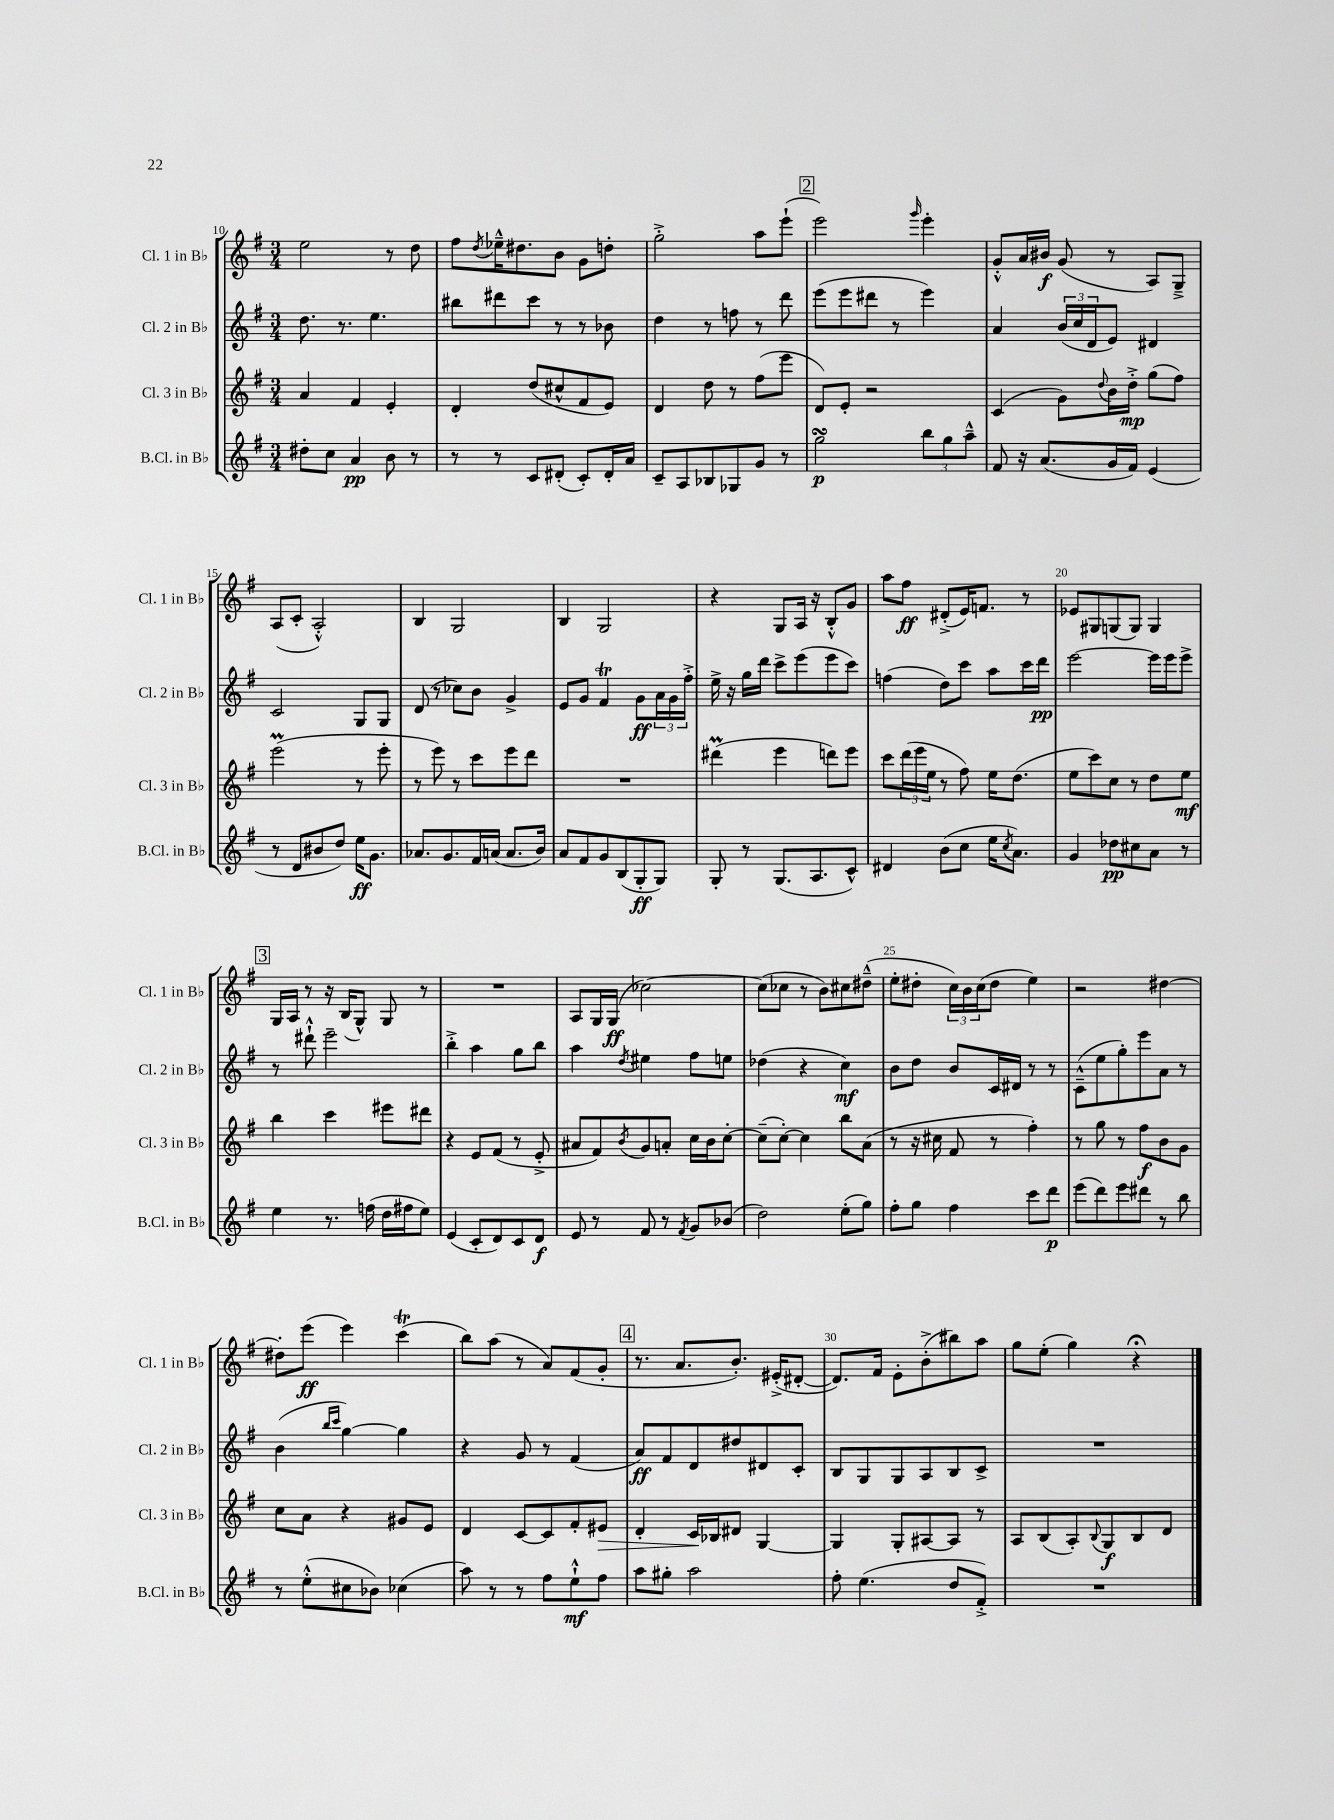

**kern	**kern	**kern	**kern
*staff4	*staff3	*staff2	*staff1
*clefG2	*clefG2	*clefG2	*clefG2
*k[f#]	*k[f#]	*k[f#]	*k[f#]
*M3/4	*M3/4	*M3/4	*M3/4
8dd#'	4a	8.dd	2ee
8cc	.	.	.
.	.	8.r	.
4a	4f#	.	.
.	.	4.ee	.
8b	4e'	.	8r
8r	.	.	8dd
=	=	=	=
8r	4d'	8bb#	8ff#
.	.	.	8qdd
8r	.	8ddd#	16ee-~^^
.	.	.	8.dd#
8c	(8dd	8ccc	.
(8d#'	8cc#^^	8r	8b
8c')	8f#	8r	8g
16d#'	8e)	8b-	8dd'
16a	.	.	.
=	=	=	=
8c~	4d	4dd	2gg'^
8A	.	.	.
8B-	8dd	8r	.
8G-	8r	8ff	.
8g	(8ff#	8r	8aa
8r	8eee	8ddd	(8eee`
=	=	=	=
2gg	8d)	(8eee	2eee)
.	8e'	8eee	.
.	2r	8ddd#	.
.	.	8r	.
.	.	.	16qqggg
12bb	.	4eee)	4eee'
12gg	.	.	.
12aa~^^	.	.	.
=	=	=	=
8f#	(4c	4a	8g'^^
16r	.	.	16a
(8.a	.	.	16b#
.	8g)	(24b	(8g
.	.	24cc	.
.	.	24d	.
.	8qqdd	.	.
16g	16b	8e)	8r
16f#)	16dd'^	.	.
(4e	(8gg	4d#	8A)
.	8ff#)	.	8G~^
=	=	=	=
8r	(2eee	2c	(8A
8d	.	.	8c'
8b#	.	.	2A'^^)
8dd)	.	.	.
16ee	8r	8G	.
8.g	.	.	.
.	8eee'	8G	.
=	=	=	=
8.a-	8r	(8d	4B
.	8eee)	8r	.
8.g	.	.	.
.	8r	8cc-)	2G
16f#	8ccc	8b	.
(16a	.	.	.
8.a	8eee	4g^	.
.	8ddd	.	.
16b)	.	.	.
=	=	=	=
8a	2.r	8e	4B
8f#	.	8g	.
8g	.	4f#	2G
(8B	.	.	.
8G'	.	8g	.
8G)	.	24a	.
.	.	24g	.
.	.	24ff#'^	.
=	=	=	=
8G'	(4ddd#	16ee^	4r
.	.	16r	.
8r	.	16gg	.
.	.	16ddd	.
(8.G	4eee	8ccc^	8G
.	.	(8eee	16A
8.A	.	.	16r
.	8ddd)	8eee	8B'^^
8c^^)	8eee	8ccc)	8g
=	=	=	=
4d#	8ccc	(4ff	8aa
.	(24ddd	.	8ff#
.	24eee	.	.
.	24ee	.	.
(8b	8r	8dd)	(8d#'^
8cc	8ff#)	8ccc	16e)
.	.	.	8.f
16ee	16ee	8aa	.
8qcc	.	.	.
8.a)	(8.dd	.	.
.	.	16ccc	8r
.	.	16ddd	.
=	=	=	=
4g	8ee	[2eee	8e-
.	8ccc)	.	8G#
8dd-	8cc	.	(8G
8cc#	8r	.	8G)
8a	8dd	16eee]	4G
.	.	16eee	.
8r	8ee	8eee^	.
=	=	=	=
4ee	4bb	8r	16G
.	.	.	16A
.	.	8ddd#`^^	8r
8.r	4ccc	2eee~	16r
.	.	.	(16B
.	.	.	8G^^)
(16ff	.	.	.
16dd	8eee#	.	8G
16ff#	.	.	.
8ee)	8ddd#	.	8r
=	=	=	=
(4e	4r	4bb'^	2.r
8c'	8e	4aa	.
8d)	(8f#	.	.
8c	8r	8gg	.
8d	8e'^	8bb	.
=	=	=	=
8e	8a#	4aa	8A
8r	8f#)	.	16G
.	.	.	(16G
.	8qb	8qdd	.
8f#	8g	4ee#	[2cc-)
8r	8a'	.	.
8qf#	.	.	.
8g	16cc	8ff#	.
.	16b	.	.
(8b-	[8cc'	8ee	.
=	=	=	=
2dd)	(8cc~]	(4dd-	(8cc-]
.	[8cc')	.	8cc-
.	4cc]	4r	8r
.	.	.	8b)
(8ee'	8bb	4cc)	8cc#
8gg)	(8a	.	(8dd#~^^
=	=	=	=
8ff#'	8r	8b	8ee'
8gg	16r	8dd	8dd#'
.	16cc#	.	.
4ff#	8f#	8b	24cc)
.	.	.	24b
.	.	.	(24cc
.	8r	16c	8dd#
.	.	16d#	.
8ccc	4ff#')	8r	4ee)
8ddd	.	8r	.
=	=	=	=
(8eee	8r	(8c~^^	2r
8ddd)	8gg	8ee	.
8eee	8r	8gg')	.
8ddd#	8ff#	8eee	.
8r	8b	8a	[4dd#
8bb	8g	8r	.
=	=	=	=
8r	8cc	(4b	8dd#']
(8ee'^^	8a	.	(8eee
.	.	16qqbb	.
.	.	16qqccc	.
8cc#	4r	[4gg)	4eee)
8b-)	.	.	.
(4cc-	8g#	4gg]	(4ccc
.	8e	.	.
=	=	=	=
8aa)	4d	4r	8bb)
8r	.	.	(8aa
8r	[8c	8g	8r
8ff#	8c]	8r	8a)
8ee`^^	8f#'	(4f#	(8f#
8ff#	8e#	.	8g'
=	=	=	=
8aa	4d'	8a)	8.r
8gg#'	.	8f#	.
.	.	.	8.a
2aa	16c	8d	.
.	16B-	.	.
.	8d#	8dd#	8.b')
.	[4G	8d#	.
.	.	.	(16e#'^
.	.	8c'	[8d#'
=	=	=	=
8ff#'	4G]	8B	8.d#])
(4.ee	.	8G	.
.	.	.	16f#
.	8G'	8G	8e'
.	[8A#	8A	(8b'^
8dd	8A#]	8B	8bb#)
8f#'^)	8r	8c^	8aa
=	=	=	=
2.r	8A	2.r	8gg
.	(8B	.	(8ee'
.	8A')	.	4gg)
.	8qqB	.	.
.	8G	.	.
.	8B	.	4r;
.	8d	.	.
==	==	==	==
*-	*-	*-	*-
